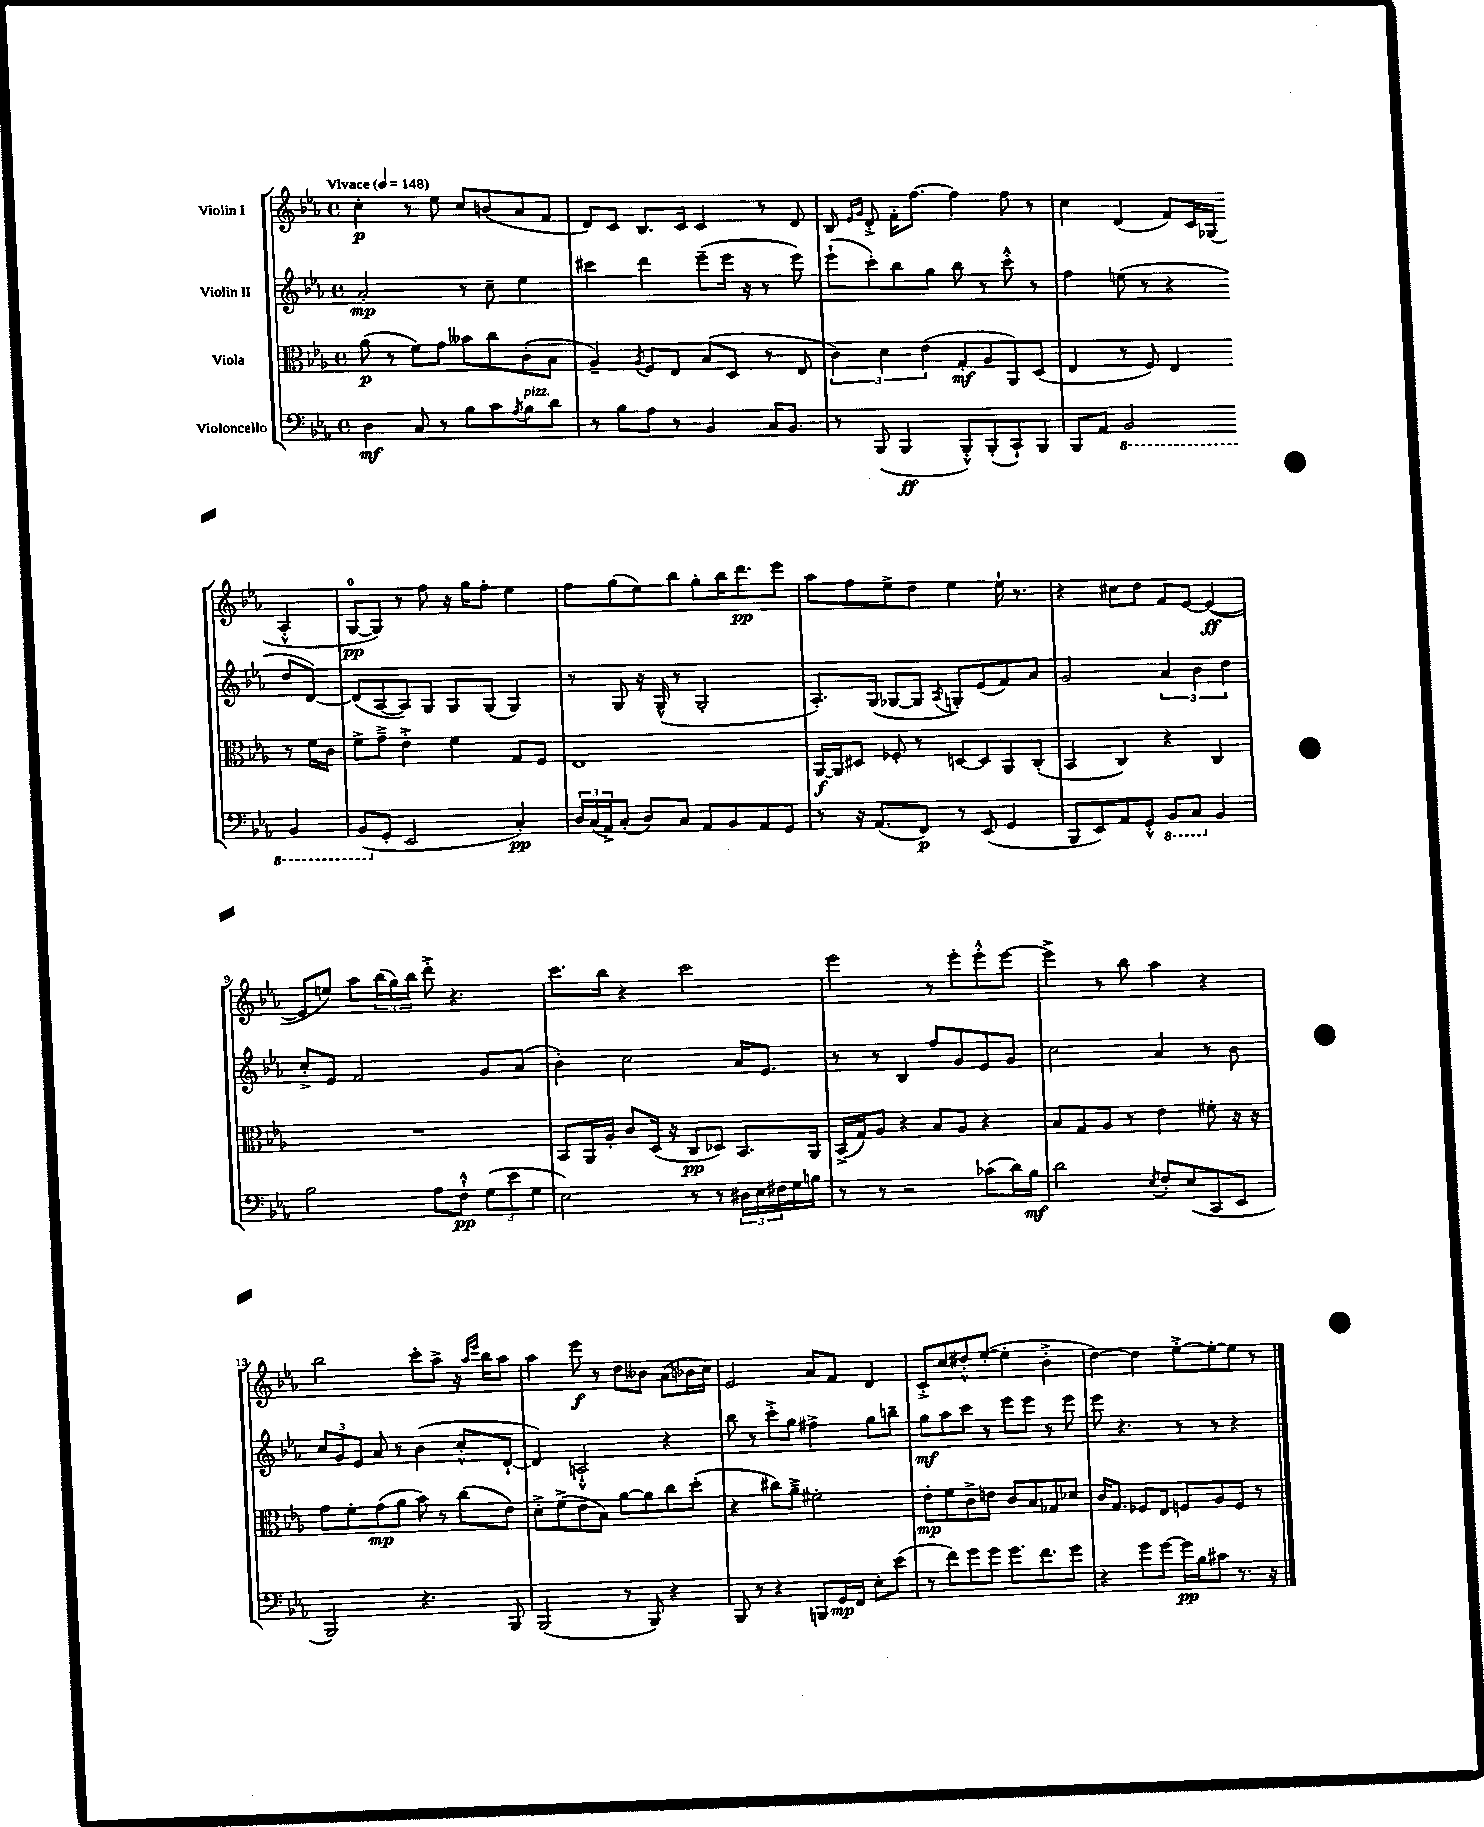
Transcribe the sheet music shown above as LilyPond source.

<<
\new StaffGroup <<
\new Staff = "s0" \with { instrumentName = "Violin I" } {
    \clef treble \key ees \major \defaultTimeSignature \time 4/4 \tempo "Vivace" 4 = 148
    c''4-.\p r8 ees''8 c''8 b'8( aes'8 f'8 |
    d'8) c'8 bes8. c'16 c'4 r8 d'8 |
    bes8 \grace { ees'16 g'16 } d'8-.-> f'16-. f''8.~ f''4 f''8 r8 |
    c''4 d'4( f'8) c'16 ges16( aes4-.-^ |
    g8-0~\pp g8) r8 f''8 r16 g''16 f''8-. ees''4 |
    f''8 g''8( ees''8) bes''8 g''8-. bes''16 d'''8.\pp ees'''8 |
    aes''8 f''8 ees''8-> d''8 ees''4 ees''16-! r8. |
    r4 cis''8 d''8 f'8 ees'8~ ees'4~\ff( |
    ees'8 e''8) aes''8 \tuplet 3/2 { bes''16( g''16) bes''16 } d'''8-.-> r4. |
    c'''8. bes''16 r4 c'''2 |
    ees'''2 r8 ees'''8-. ees'''8-.-^ ees'''8~ |
    ees'''4-> r8 bes''8 aes''4 r4 |
    bes''2 c'''8-. aes''8-> r16 \grace { aes''16 ees'''16 } bes''16 aes''8 |
    aes''4 ees'''8\f r8 d''8 beses'8 aes'8( bes'16 c''16) |
    ees'2 aes'8 f'8 d'4 |
    c'8-.-> c''8 dis''8-.-^ ees''8~-.( ees''4-. bes'4-.-> |
    d''4~) d''4 ees''8~-.-> ees''8~-. ees''8 r8 \bar "|." |
}
\new Staff = "s1" \with { instrumentName = "Violin II" } {
    \clef treble \key ees \major \defaultTimeSignature \time 4/4
    aes'2-.\mp r8 c''8-- ees''4 |
    cis'''4 d'''4 ees'''8--( ees'''16 r16 r8 ees'''8) |
    ees'''8-!( c'''8-.) bes''8 g''8 bes''8 r8 c'''8-.-^ r8 |
    f''4 e''8( r8 r4 d''8 d'8~) |
    d'8( aes8~ aes8) g8 g8 g8( g4) |
    r8 g8 r16 g16-^( r8 g2-. |
    aes8.-.) g16( ges8~ ges8 \acciaccatura { aes8 } g8-.) ees'8( f'8) aes'8 |
    g'2 \tuplet 3/2 { aes'4 bes'4 d''4 } |
    c''8-.-> ees'8 f'2 g'8 aes'8( |
    bes'4-.) c''2 aes'16 ees'8. |
    r8 r8 bes4 f''8 g'8 ees'8 g'8 |
    c''2 aes'4 r8 bes'8 |
    \tuplet 3/2 { c''8 g'8 ees'8 } aes'8 r8 bes'4( c''8-.-^ d'8~-! |
    d'4) a2-!-^ r4 |
    bes''8 r8 c'''8-.-> g''8 fis''4-> g''8 b''8-- |
    g''8\mf aes''8 c'''8 r8 ees'''8 ees'''8 r8 ees'''8 |
    ees'''8 r4. r8 r8 r4 \bar "|." |
}
\new Staff = "s2" \with { instrumentName = "Viola" } {
    \clef alto \key ees \major \defaultTimeSignature \time 4/4
    aes'8\p( r8 f'8) g'8 beses'8 c''8 c'8-.( bes8 |
    aes4--) \acciaccatura { aes8 } f8 ees8 bes8( d8 r8 ees8 |
    \tuplet 3/2 { c'4) d'4 ees'4( } g8-.\mf aes8 aes,8) d8( |
    ees4 r8 f8) ees4 r8 f'16 c'16 |
    f'8-> g'8---> ees'4-.-> f'4 g8 f8 |
    ees1 |
    aes,16~\f aes,16 dis8 fes8-. r8 d8~ d8 aes,8 c8-.( |
    bes,4 c4) r4 c4 |
    R1 |
    bes,8 aes,16 aes16-. c'8 d16( r16 c8\pp des8) bes,8. aes,16 |
    bes,16->( g16) aes8 r4 bes8 aes8 r4 |
    bes8 g8 aes8 r8 ees'4 fis'8-. r16 r16 |
    g'8 f'8-. g'8\mp( aes'8 bes'8) r8 c''8( ees'8) |
    d'8-.-> f'8->( ees'8 bes8) aes'8~ aes'8 c''8 d''8-.( |
    r4 cis''8) aes'8---> fis'2-. |
    ees'8-.\mp f'8 c'8-> e'8 c'8 bes8 ges8 des'8 |
    c'16 g8. fes8 ees8 f8 aes8 f8 r8 \bar "|." |
}
\new Staff = "s3" \with { instrumentName = "Violoncello" } {
    \clef bass \key ees \major \defaultTimeSignature \time 4/4
    d4\mf c8 r8 bes8 c'8 \acciaccatura { aes8 } bes8^\markup { \italic "pizz." } d'8 |
    r8 bes8 aes8 r8 bes,4 c16 bes,8. |
    r8 bes,,8( bes,,4\ff bes,,8-.-^) bes,,8-.( c,8-!) bes,,8 |
    bes,,8 aes,8 \ottava #-1 bes,,2 bes,,4 |
    bes,,8( \ottava #0 g,8-. ees,2 c4-.\pp) |
    \tuplet 3/2 { d16 c16( aes,16->) } c8-.( d8) c8 aes,8 bes,8 aes,8 g,8 |
    r8 r16 aes,8.( f,8\p) r8 ees,8( g,4 |
    bes,,8 ees,8) aes,8 g,8-.-^ \ottava #-1 bes,,8 c,8 \ottava #0 bes,4 |
    bes2 aes8 f8-!-^\pp \tuplet 3/2 { g8( ees'8 g8 } |
    ees2) r8 r8 \tuplet 3/2 { dis16 ees16 fis16 } g16 b16 |
    r8 r8 r2 ces'8( d'16) bes16\mf |
    d'2 \acciaccatura { ees8 } f8-. ees8( c,8 ees,8 |
    bes,,2) r4. bes,,8 |
    bes,,2( r8 bes,,8) r4 |
    bes,,8 r8 r4 b,,8 g,16\mp f,16 ees8-. ees'8( |
    r8 f'8) g'8 g'8 g'8. f'8. g'8 |
    r4 g'8 g'8~ g'16\pp bes16 cis'8 r8. r16 \bar "|." |
}
>>
>>
